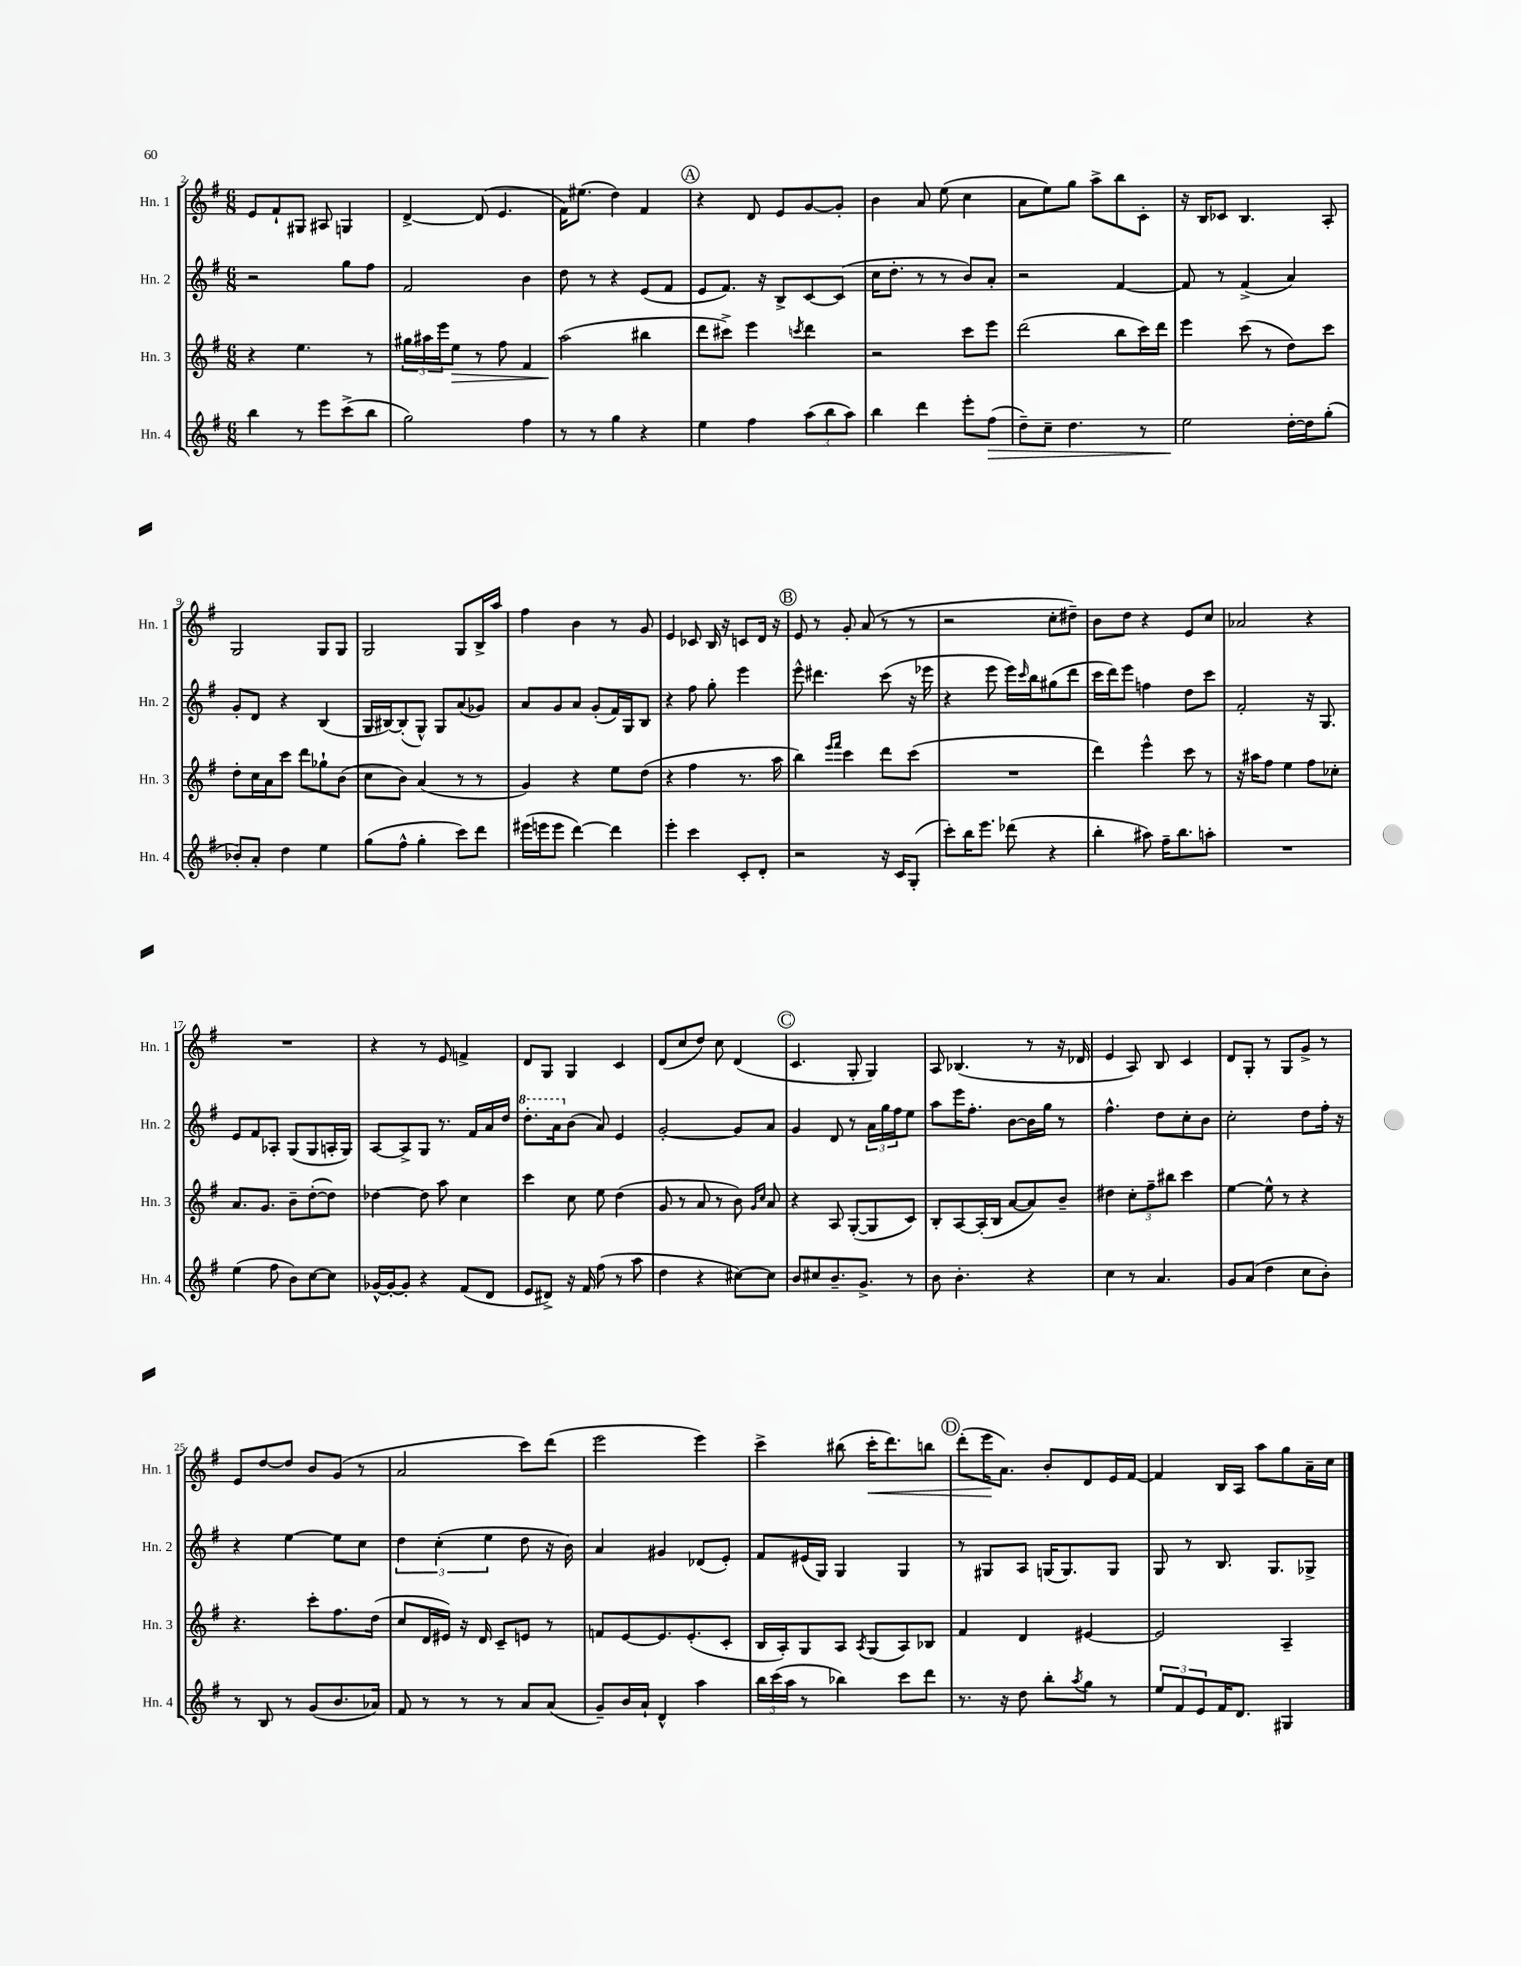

**kern	**kern	**kern	**kern
*staff4	*staff3	*staff2	*staff1
*clefG2	*clefG2	*clefG2	*clefG2
*k[f#]	*k[f#]	*k[f#]	*k[f#]
*M6/8	*M6/8	*M6/8	*M6/8
4bb	4r	2r	8e
.	.	.	8f#`
8r	4.ee	.	8G#
8eee	.	.	8A#
(8ccc^	.	8gg	4G
8bb	8r	8ff#	.
=	=	=	=
2gg)	24gg#	2f#	[4d^
.	24aa#	.	.
.	24eee	.	.
.	8ee	.	.
.	8r	.	(8d]
.	8ff#	.	4.e
4ff#	4f#	4b	.
=	=	=	=
8r	(2aa	8dd	16f#)
.	.	.	(8.ee#
8r	.	8r	.
4gg	.	4r	4dd)
4r	4bb#	(8e	4f#
.	.	8f#	.
=	=	=	=
4ee	8ddd	8e	4r
.	8ccc#^)	8.f#)	.
4ff#	4eee	.	8d
.	.	16r	.
.	.	8B^	8e
.	8qccc	.	.
(12aa	4ddd	[8c	[8g
12bb	.	.	.
.	.	(8c]	8g']
12aa)	.	.	.
=	=	=	=
4bb	2r	16cc	4b
.	.	8.dd'	.
4ddd	.	8r	8a
.	.	8r	(8ee
8eee'	8ccc	8b)	4cc
(8ff#	8eee	8a'	.
=	=	=	=
8dd~)	(2ddd	2r	8a
8cc~	.	.	8ee)
4.dd	.	.	8gg
.	.	.	8aa^
.	8bb	[4f#	8bb
8r	16ccc)	.	8c'
.	16ddd	.	.
=	=	=	=
2ee	4eee	8f#]	16r
.	.	.	16B
.	.	8r	8c-
.	(8ccc	(4f#^	4.B
.	8r	.	.
[16dd'	8dd)	4a)	.
16dd]	.	.	.
(8gg'	8ccc	.	8A'
=	=	=	=
8b-')	8dd'	8g'	2G
8a'	16cc	8d	.
.	16a	.	.
4dd	8ccc	4r	.
.	8ddd	.	.
4ee	8gg-`	(4B	8G
.	(8b	.	8G
=	=	=	=
(8gg	8cc	16G	2G
.	.	[16B#)	.
8ff#^^	8b)	(8B#']	.
4gg'	(4a	8G^^)	.
.	.	8G	.
8ccc)	8r	(8a	8G
8ddd	8r	8g-)	16B^
.	.	.	16aa
=	=	=	=
(16eee#	4g)	8a	4ff#
16eee	.	.	.
8eee	.	8g	.
[4ddd)	4r	8a	4b
.	.	(8g'	.
4ddd]	8ee	16f#)	8r
.	.	16G	.
.	(8dd	8B	8g
=	=	=	=
4eee'	4r	4r	4e
4ccc	4ff#	8ff#	8c-
.	.	8gg'	16B
.	.	.	16r
8c'	8.r	4eee	8c
8d'	.	.	16d
.	16aa	.	16r
=	=	=	=
2r	4bb)	8eee^^	8e
.	.	4.ddd#	8r
.	16qqeee	.	.
.	16qqfff#	.	.
.	4ccc	.	8g'
.	.	.	(8a
16r	8ddd	(8ccc	8r
16c	.	.	.
(8G'	(8ccc	16r	8r
.	.	16eee-	.
=	=	=	=
8ccc')	2.r	4r	2r
16bb	.	.	.
8.eee	.	.	.
.	.	8eee	.
(8ddd-	.	16eee)	.
.	.	16qqccc	.
.	.	16bb	.
4r	.	(8gg#	8cc'
.	.	8ddd	8dd#~)
=	=	=	=
4bb'	4ddd)	16ccc	8b
.	.	16ddd)	.
.	.	8eee	8dd
8aa#)	4eee^^	4ff	4r
16ff#~	.	.	.
8.bb	.	.	.
.	8ccc	8dd	8e
8aa'	8r	8ccc	8cc
=	=	=	=
2.r	16r	2f#'	2a-
.	16aa#	.	.
.	8ff#	.	.
.	4ee	.	.
.	8ff#	16r	4r
.	.	8.G	.
.	8cc-'	.	.
=	=	=	=
(4ee	8.a	8e	2.r
.	.	8f#	.
.	8.g	.	.
8ff#	.	8A-'	.
8b)	8b~	(8G	.
[8cc	([8dd'	8G	.
8cc]	8dd])	16A'	.
.	.	16G)	.
=	=	=	=
[16g-^^	[4dd-	[8A	4r
16g-'_	.	.	.
8g-']	.	8A^]	.
4r	8dd-]	8G	8r
.	8aa	8.r	8e
(8f#	4cc	.	4f^
.	.	16f#	.
8d	.	16a	.
.	.	16dd	.
=	=	=	=
8e	4ccc	8.ddd'	8d
8d#^)	.	.	8G
.	.	16aa	.
16r	8cc	(8b	4G
16f#	.	.	.
(8ff#	8ee	8a)	.
8r	(4dd	4e	4c
8aa	.	.	.
=	=	=	=
4dd	8g	[2g'	(8d
.	8r	.	8cc
4r	8a	.	8dd)
.	8r	.	8cc
[8cc#)	8b)	8g]	(4d
.	16qqg	.	.
.	16qqcc	.	.
8cc#]	8a	8a	.
=	=	=	=
8b	4r	4g	4.c
8cc#	.	.	.
8.b~	8A	8d	.
.	([8G'	8r	8G'
8.g^	.	.	.
.	8G]	24a	4G)
.	.	24gg	.
.	.	24ff#	.
8r	8c)	8ee	.
=	=	=	=
8b	8B'	8aa	8A
4.b'	[8A	16eee	(4.B-
.	.	8.ff#'	.
.	(16A']	.	.
.	16B	.	.
.	[8a	[8b	.
4r	8a])	16b]	8r
.	.	16gg	.
.	8b~	8r	16r
.	.	.	16d-
=	=	=	=
4cc	4dd#	4.ff#^^	4e
8r	12cc'	.	8A)
.	12ff#~	.	.
4.a	.	8dd	8B
.	12bb#	.	.
.	4ccc	8cc'	4c
.	.	8b	.
=	=	=	=
8g	[4ee	2cc'	8d
(8a	.	.	8G'
4dd	8ee^^]	.	8r
.	8r	.	8G
8cc	4r	8dd	8g^
8b')	.	16ff#'	8r
.	.	16r	.
=	=	=	=
8r	4.r	4r	8e
8B	.	.	[8dd
8r	.	[4ee	8dd]
(8g	8ccc'	.	8b
8.b	8.ff#	8ee]	(8g
.	.	8cc	8r
16a-)	(16dd	.	.
=	=	=	=
8f#	8cc	6dd	2a
8r	16d	.	.
.	.	(6cc'	.
.	16e#)	.	.
8r	16r	.	.
.	16d	.	.
.	.	6ee	.
8r	8c~	.	.
8a	8e	8dd	8ccc)
(8a	8r	16r	(8ddd
.	.	16b)	.
=	=	=	=
8g~)	8f	4a	2eee
16b	[8e	.	.
16a`	.	.	.
4d^^	8.e]	4g#	.
.	(8.e'	.	.
4aa	.	(8d-	4eee)
.	8c'	8e')	.
=	=	=	=
24bb	16B	8f#	4ccc^
(24ccc	.	.	.
.	16A')	.	.
24aa	.	.	.
8r	8G	(16e#	.
.	.	16G)	.
4bb-)	8A	4G	(8bb#
.	8qA	.	.
.	(8G	.	16ccc'
.	.	.	8.ddd)
8ccc	8A)	4G	.
8ddd	8B-	.	8bb
=	=	=	=
8.r	4f#	8r	(8ddd'
.	.	8G#	16eee
16r	.	.	8.a)
8dd	4d	8A	.
8bb'	.	(16G	8b'
.	.	8.G)	.
8qaa	.	.	.
8gg	[4e#	.	8d
8r	.	8G	16e
.	.	.	[16f#
=	=	=	=
12ee	2e#]	8G	4f#]
12f#	.	.	.
.	.	8r	.
12e	.	.	.
16f#	.	8.B	16B
8.d	.	.	16A
.	.	.	8aa
.	.	8.G	.
4G#	4A~	.	8gg
.	.	8G-^	16a~
.	.	.	16cc
==	==	==	==
*-	*-	*-	*-
